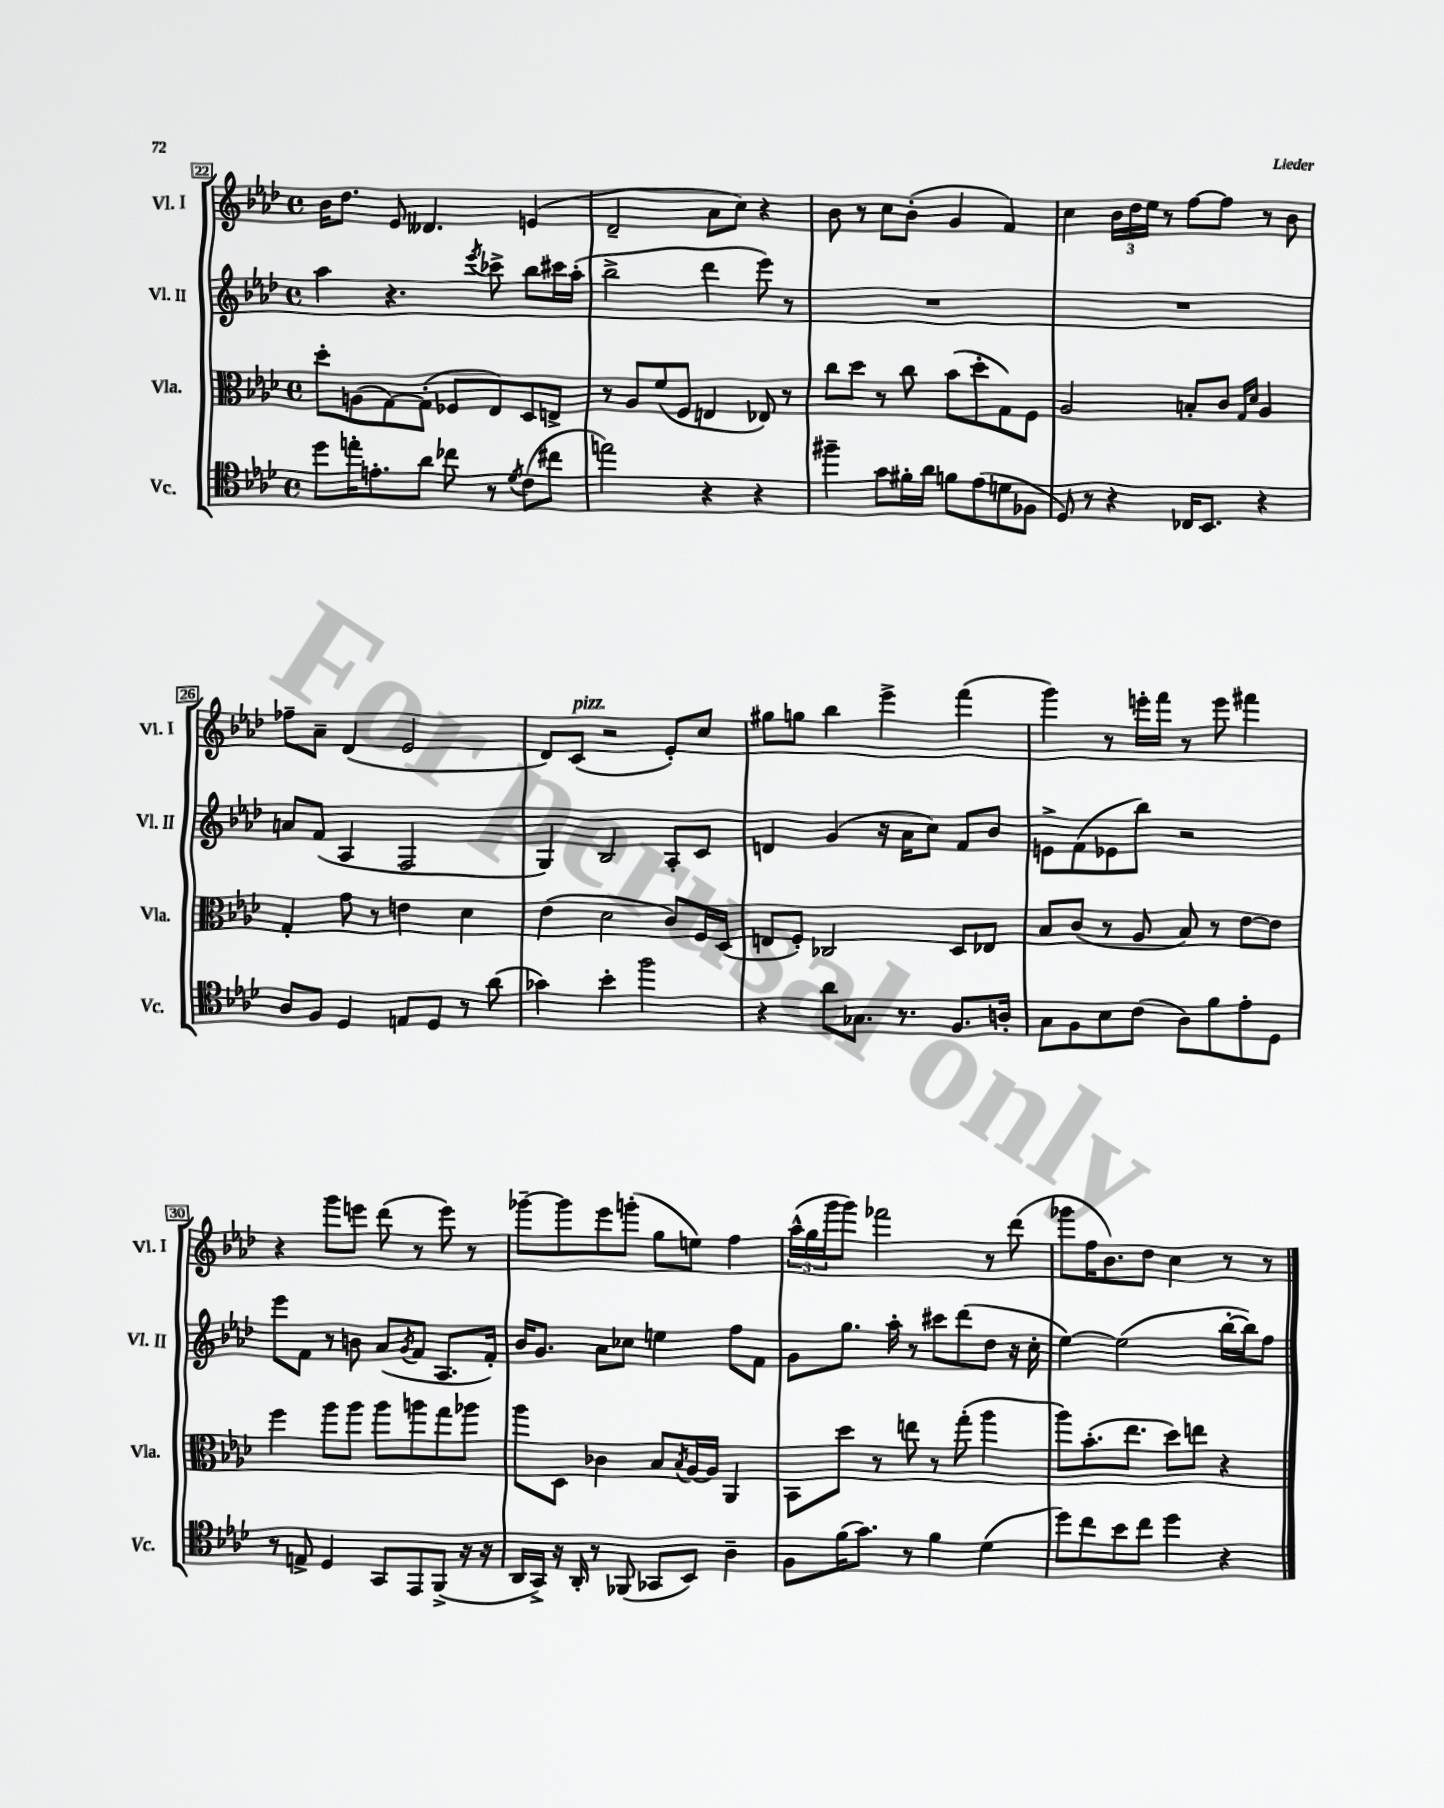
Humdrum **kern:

**kern	**kern	**kern	**kern
*part4	*part3	*part2	*part1
*staff4	*staff3	*staff2	*staff1
*I"Vc.	*I"Vla.	*I"Vl. II	*I"Vl. I
*I'Vc.	*I'Vla.	*I'Vl. II	*I'Vl. I
*clefC4	*clefC3	*clefG2	*clefG2
*k[b-e-a-d-]	*k[b-e-a-d-]	*k[b-e-a-d-]	*k[b-e-a-d-]
*M4/4	*M4/4	*M4/4	*M4/4
*met(c)	*met(c)	*met(c)	*met(c)
=22	=22	=22	=22
8dd-\L	8dd-'\L	4aa-\	16b-\KL
.	.	.	8.dd-\J
16een'\K	(8An\	.	.
8.en'\	.	.	.
.	[8G\)	4.r	8e-/
8a-\J	(8G'\J]	.	4.d--X/
8cc-X\	8F-X/L	.	.
.	.	8qeee-/	.
8r	8E-/)	8ccc-X^\	.
8qd-/	.	.	.
(8c\L	8D-/	8bb-\L	(4en/
8cc#X\J	8En^/J	16ccc#X\L	.
.	.	(16aa-'\JJ	.
=23	=23	=23	=23
2een\)	8r	2bb-^\	2d-~/
.	8A-/L	.	.
.	(8f/	.	.
.	8F/J	.	.
4r	4En/	4ddd-\	8a-\L
.	.	.	8cc\J)
4r	8E-X/)	8eee-\)	4r
.	8r	8r	.
=24	=24	=24	=24
4ff#X~\	8cc\L	1r	8b-\
.	8dd-\J	.	8r
8g\L	8r	.	8cc\L
16f#X'\L	8cc\	.	(8b-'\J
16a-\JJ	.	.	.
8fn\L	(8b-\L	.	4g/
(8e-\	8dd-'\	.	.
8dn\	8G\)	.	4f/)
8F-X\J	8F\J	.	.
=25	=25	=25	=25
8D-/)	2A-/	1r	4cc\
8r	.	.	.
4r	.	.	24b-\LL
.	.	.	24dd-\
.	.	.	24ee-\JJ
.	.	.	8r
16C-X/KL	8Bn'/L	.	[8ff\L
8.BB-/J	.	.	.
.	8c/J	.	8ff\J]
.	16qqG/LL	.	.
.	16qqd-/JJ	.	.
4r	4A-/	.	8r
.	.	.	8b-\
!!LO:LB:g=z
=26	=26	=26	=26
8A-/L	4G'/	8an/L	8ff-X~\L
8F/J	.	(8f/J	8a-~\J
4D-/	8g\	4A-/	(4d-/
.	8r	.	.
8En/L	4en\	2F/	2e-/
8D-/J	.	.	.
8r	4d-\	.	.
(8a-\	.	.	.
=27	=27	=27	=27
4g-X\)	(4e-\	4G/)	8d-/L)
!	!	!	!LO:TX:a:i:t=pizz.
.	.	.	(8c/J
4b-'\	2d-\	2B-/	2r
2ff\	.	.	.
.	8c/L)	8A-'/L	8e-'/L)
.	16F/L	8c/J	8cc/J
.	(16D-/JJ	.	.
=28	=28	=28	=28
4r	8En/L	4dn/	8gg#X\L
.	8F'/J)	.	8ggn\J
8a-\L	2C-X/	(4g/	4bb-\
8.G-X\J	.	.	.
.	.	16r	4eee-^\
8.r	.	16a-\KL	.
.	.	8cc\J)	.
8.F/L	8D-/L	8f/L	(4fff\
.	8E-X/J	8b-/J	.
16An'/Jk	.	.	.
=29	=29	=29	=29
8G\L	8B-/L	8en^\L	4ggg\)
8F\	(8c/J	(8f\	.
8B-\	8r	8e-X\	8r
(8c\J	8A-/	8bb-\J)	16eeen'\LL
.	.	.	16fff\JJ
8A-\L)	8B-/)	2r	8r
8f\	8r	.	8eee\
8e-'\	[8e-\L	.	4fff#X\
8D-\J	8e-\J]	.	.
!!LO:LB:g=z
=30	=30	=30	=30
8r	4ff\	8eee-\L	4r
8En^/	.	8f\J	.
4D-/	8aa-\L	8r	8ggg\L
.	8aa-\J	8bn\	8eeen\J
8GG/L	8aa-\L	(8a-/L	(8ddd-\
.	.	8qg/	.
8EE-/	8aan\	8f/J	8r
(8FF^/J	8gg\	8.A-/L	8eee\)
16r	8aa-X\J	.	8r
16r	.	16f'/Jk)	.
=31	=31	=31	=31
16AA-/LL	8aa-\L	16b-/KL	[8ggg-X~\L
16GG^/JJ)	.	8.g/J	.
16r	8D-\J	.	8ggg-\]
16AA-'/	.	.	.
8r	4c-X\	8a-\L	8eee-\
(8FF-X/	.	8cc-X\J	(8gggn'\J
8GG-X/L	8B-/L	4een\	8gg\L
.	8qB-/	.	.
8BB-/J)	[16A-/L	.	8een\J)
.	16A-/JJ]	.	.
4A-~\	4AA-/	8ff\L	4ff\
.	.	8f\J	.
=32	=32	=32	=32
8F\L	8BB-\L	8g\L	(24aa-^^\LL
.	.	.	24gg\
.	.	.	24ggg\J
(16f\K	8dd-\J	8.gg\J	8ggg\J)
8.g\J)	.	.	.
.	8r	.	2fff-X\
.	.	16aa-'\	.
8r	8een\	8r	.
4f\	8r	8ccc#X\L	.
.	(8gg'\	(8ddd-\	.
(4d-\	4aa-\	8dd-\J	8r
.	.	16r	(8ddd-\
.	.	16cc'\	.
=33	=33	=33	=33
8dd-\L)	8aa-\L)	[4ee-\)	8ggg-X\L
8cc\	(8.b-'\	.	16ff\K
.	.	.	8.b-\)
8b-\	.	(2ee-\]	.
.	8.ee-\J	.	.
8cc\J	.	.	8dd-\J
4dd-\	8dd-\L)	.	4cc\
.	8een\J	.	.
4r	4r	[16bb-'\LL	8r
.	.	16bb-\J])	.
.	.	8ff\J	8r
==	==	==	==
*-	*-	*-	*-
